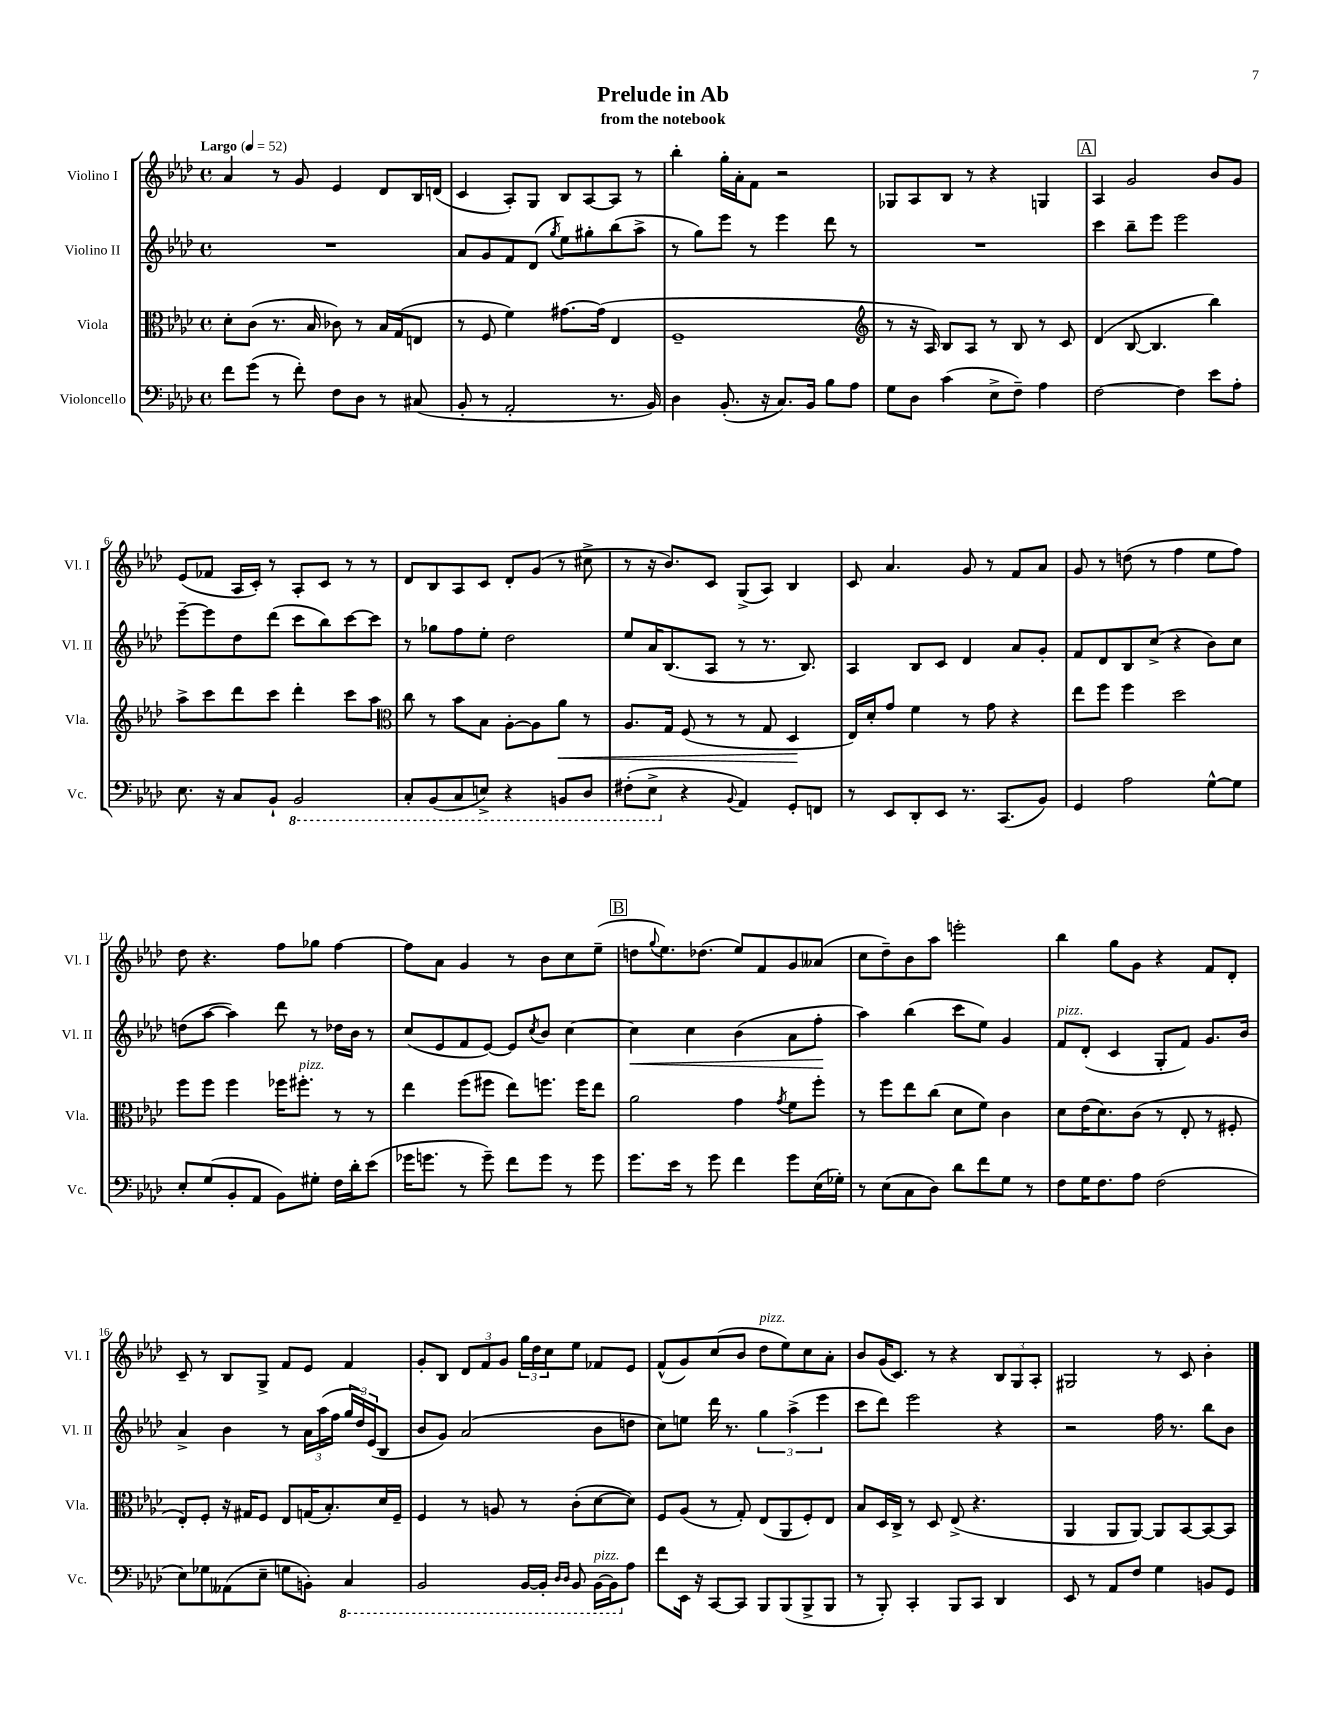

**kern	**kern	**kern	**kern
*staff4	*staff3	*staff2	*staff1
*clefF4	*clefC3	*clefG2	*clefG2
*k[b-e-a-d-]	*k[b-e-a-d-]	*k[b-e-a-d-]	*k[b-e-a-d-]
*M4/4	*M4/4	*M4/4	*M4/4
*met(c)	*met(c)	*met(c)	*met(c)
*MM52	*MM52	*MM52	*MM52
8f	8d-'	1r	4a-
(8g	(8c	.	.
8r	8.r	.	8r
8f')	.	.	8g
.	16B-	.	.
8F	8c-)	.	4e-
8D-	8r	.	.
8r	16B-	.	8d-
.	(16G	.	.
(8C#	8E	.	16B-
.	.	.	(16d
=	=	=	=
8BB-'	8r	8a-	4c
8r	8F	8g	.
2AA-'	4f)	8f	8A-')
.	.	(8d-	8G
.	.	8qgg	.
.	[8.g#	8ee-)	8B-
.	.	8gg#'	[8A-
.	(16g#]	.	.
8.r	4E-	(8bb-	8A-]
.	.	8aa-^	8r
16BB-)	.	.	.
=	=	=	=
4D-	1F~	8r	4bb-'
.	.	8gg)	.
(8.BB-'	.	8eee-	16gg'
.	.	.	16a-'
.	.	8r	8f
16r	.	.	.
8.C)	.	4eee-	2r
16BB-	.	.	.
8B-	.	8ddd-	.
8A-	.	8r	.
=	=	=	=
*	*clefG2	*	*
8G	8r	1r	8G-
8D-	16r	.	8A-
.	16A-)	.	.
(4c	8B-	.	8B-
.	8A-	.	8r
8E-^	8r	.	4r
8F~)	8B-	.	.
4A-	8r	.	4G
.	8c	.	.
=	=	=	=
[2F	(4d-	4ccc	4A-
.	[8B-	8bb-~	2g
.	4.B-]	8eee-	.
4F]	.	2eee-	.
8e-	4bb-)	.	8b-
8A-'	.	.	8g
=	=	=	=
8.E-	8aa-^	[8eee-~	(8e-
.	8ccc	8eee-]	8f-
16r	.	.	.
8C	8ddd-	8dd-	16A-
.	.	.	16c')
8BB-`	8ccc	(8ddd-	8r
2BBB-	4ddd-'	8ccc	8A-'
.	.	8bb-)	8c
.	8ccc	[8ccc	8r
.	8aa-	8ccc]	8r
=	=	=	=
*	*clefC3	*	*
8CC'	8cc	8r	8d-
(8BBB-	8r	8gg-	8B-
8CC	8b-	8ff	8A-
8EE^)	8B-	8ee-'	8c
4r	[8A-'	2dd-	8d-'
.	8A-]	.	(8g
8BBB	8a-	.	8r
8DD-	8r	.	8cc#^
=	=	=	=
(8FF#'	8.A-	8ee-	8r
8EE-^	.	16a-	16r
.	16G	(8.B-	8.b-)
4r	(8F	.	.
.	8r	8A-	8c
8qqBB-	.	.	.
4AA-)	8r	8r	(8G^
.	8G	8.r	8A-)
8GG'	4D-	.	4B-
.	.	8.B-)	.
8FF	.	.	.
=	=	=	=
8r	16E-)	4A-	8c
.	16d-'	.	.
8EE-	8g	.	4.a-
8DD-'	4f	8B-	.
8EE-	.	8c	.
8.r	8r	4d-	8g
.	8g	.	8r
(8.CC	.	.	.
.	4r	8a-	8f
8BB-)	.	8g'	8a-
=	=	=	=
4GG	8ee-	8f	8g
.	8ff	8d-	8r
2A-	4ff	8B-	(8dd
.	.	(8cc^	8r
.	2dd-	4r	4ff
[8G^^	.	8b-)	8ee-
8G]	.	8cc	8ff)
=	=	=	=
8E-'	8ff	(8dd	8dd-
(8G	8ff	[8aa-	4.r
8BB-'	4ff	4aa-])	.
8AA-	.	.	.
8BB-)	16ff-	8ddd-	8ff
.	8.ff#'	.	.
8G#'	.	8r	8gg-
16F	8r	16dd-	[4ff
16d-'	.	16b-	.
(8e-	8r	8r	.
=	=	=	=
16g-	4ee-	(8cc	8ff]
8.g	.	.	.
.	.	8e-	8a-
8r	(8ff	8f	4g
8g~)	8ff#	[8e-)	.
8f	8ee-)	8e-]	8r
.	.	8qcc	.
8g	8.ff	8b-	8b-
8r	.	[4cc	8cc
.	16ff	.	.
8g	8ee-	.	(8ee-~
=	=	=	=
8.g	2a-	4cc]	8dd
.	.	.	8qqgg
.	.	.	8.ee-)
16e-	.	.	.
8r	.	4cc	.
.	.	.	(8.dd-
8g	.	.	.
4f	4g	(4b-	8ee-)
.	.	.	8f
.	8qg	.	.
8g	8f	8a-	8g
(16E-	8ff'	8ff'	(8a--
16G-')	.	.	.
=	=	=	=
8r	8r	4aa-)	8cc
(8E-	8ff	.	8dd-~)
8C	8ee-	(4bb-	8b-
8D-)	(8cc	.	8aa-
8d-	8d-	8ccc	2eee'
8f	8f)	8ee-)	.
8G	4c	4g	.
8r	.	.	.
=	=	=	=
8F	8d-	8f	4bb-
16G	(16e-	(8d-'	.
8.F	8.d-)	.	.
.	.	4c	8gg
8A-	(8c	.	8g
(2F	8r	8G'	4r
.	8E-'	8f)	.
.	8r	8.g	8f
.	8F#'	.	8d-'
.	.	16b-	.
=	=	=	=
8E-)	8E-')	4a-^	8c~
8G-	8F'	.	8r
(8AA--	16r	4b-	8B-
.	16G#	.	.
8E-~	8F	.	8G^
8G	8E-	8r	8f
8BB')	(16G	24a-	8e-
.	.	(24aa-	.
.	8.B-')	.	.
.	.	24ff	.
4CC	.	24gg	4f
.	.	24dd-)	.
.	.	(24e-	.
.	16d-	8B-	.
.	16F~	.	.
=	=	=	=
2BBB-	4F	8b-	8g'
.	.	8g)	8B-
.	8r	(2a-	12d-
.	.	.	12f
.	8A	.	.
.	.	.	12g
[16BBB-	8r	.	24gg
.	.	.	24dd-
16BBB-']	.	.	.
.	.	.	24cc
16qqDD-	.	.	.
16qqDD-	.	.	.
8BBB-	(8c'	.	8ee-
[16BBB-	[8d-	8b-	8f-
16BBB-]	.	.	.
8A-	8d-])	8dd	8e-
=	=	=	=
8f	8F	8cc)	(8f^^
16EE-	(8A-	8ee	8g)
16r	.	.	.
[8CC	8r	16ddd-	(8cc
.	.	8.r	.
8CC]	8G')	.	8b-
8BBB-	(8E-	6gg	8dd-
(8BBB-	8AA-	.	8ee-)
.	.	(6aa-^	.
8BBB-^	8F')	.	8cc
.	.	6eee-	.
8BBB-	8E-	.	8a-'
=	=	=	=
8r	8B-	8ccc	8b-
8BBB-')	16D-	8ddd-)	(16g
.	16C^	.	8.c)
4CC'	8r	2eee-	.
.	8D-	.	8r
8BBB-	(8E-^	.	4r
8CC	4.r	.	.
4DD-	.	4r	12B-
.	.	.	12G
.	.	.	12A-'
=	=	=	=
8EE-	4AA-	2r	2G#
8r	.	.	.
8AA-	8AA-	.	.
8F	[8AA-)	.	.
4G	8AA-]	16ff	8r
.	.	8.r	.
.	[8BB-	.	8c
8BB	8BB-_	8bb-	4b-'
8GG	8BB-]	8b-	.
==	==	==	==
*-	*-	*-	*-
